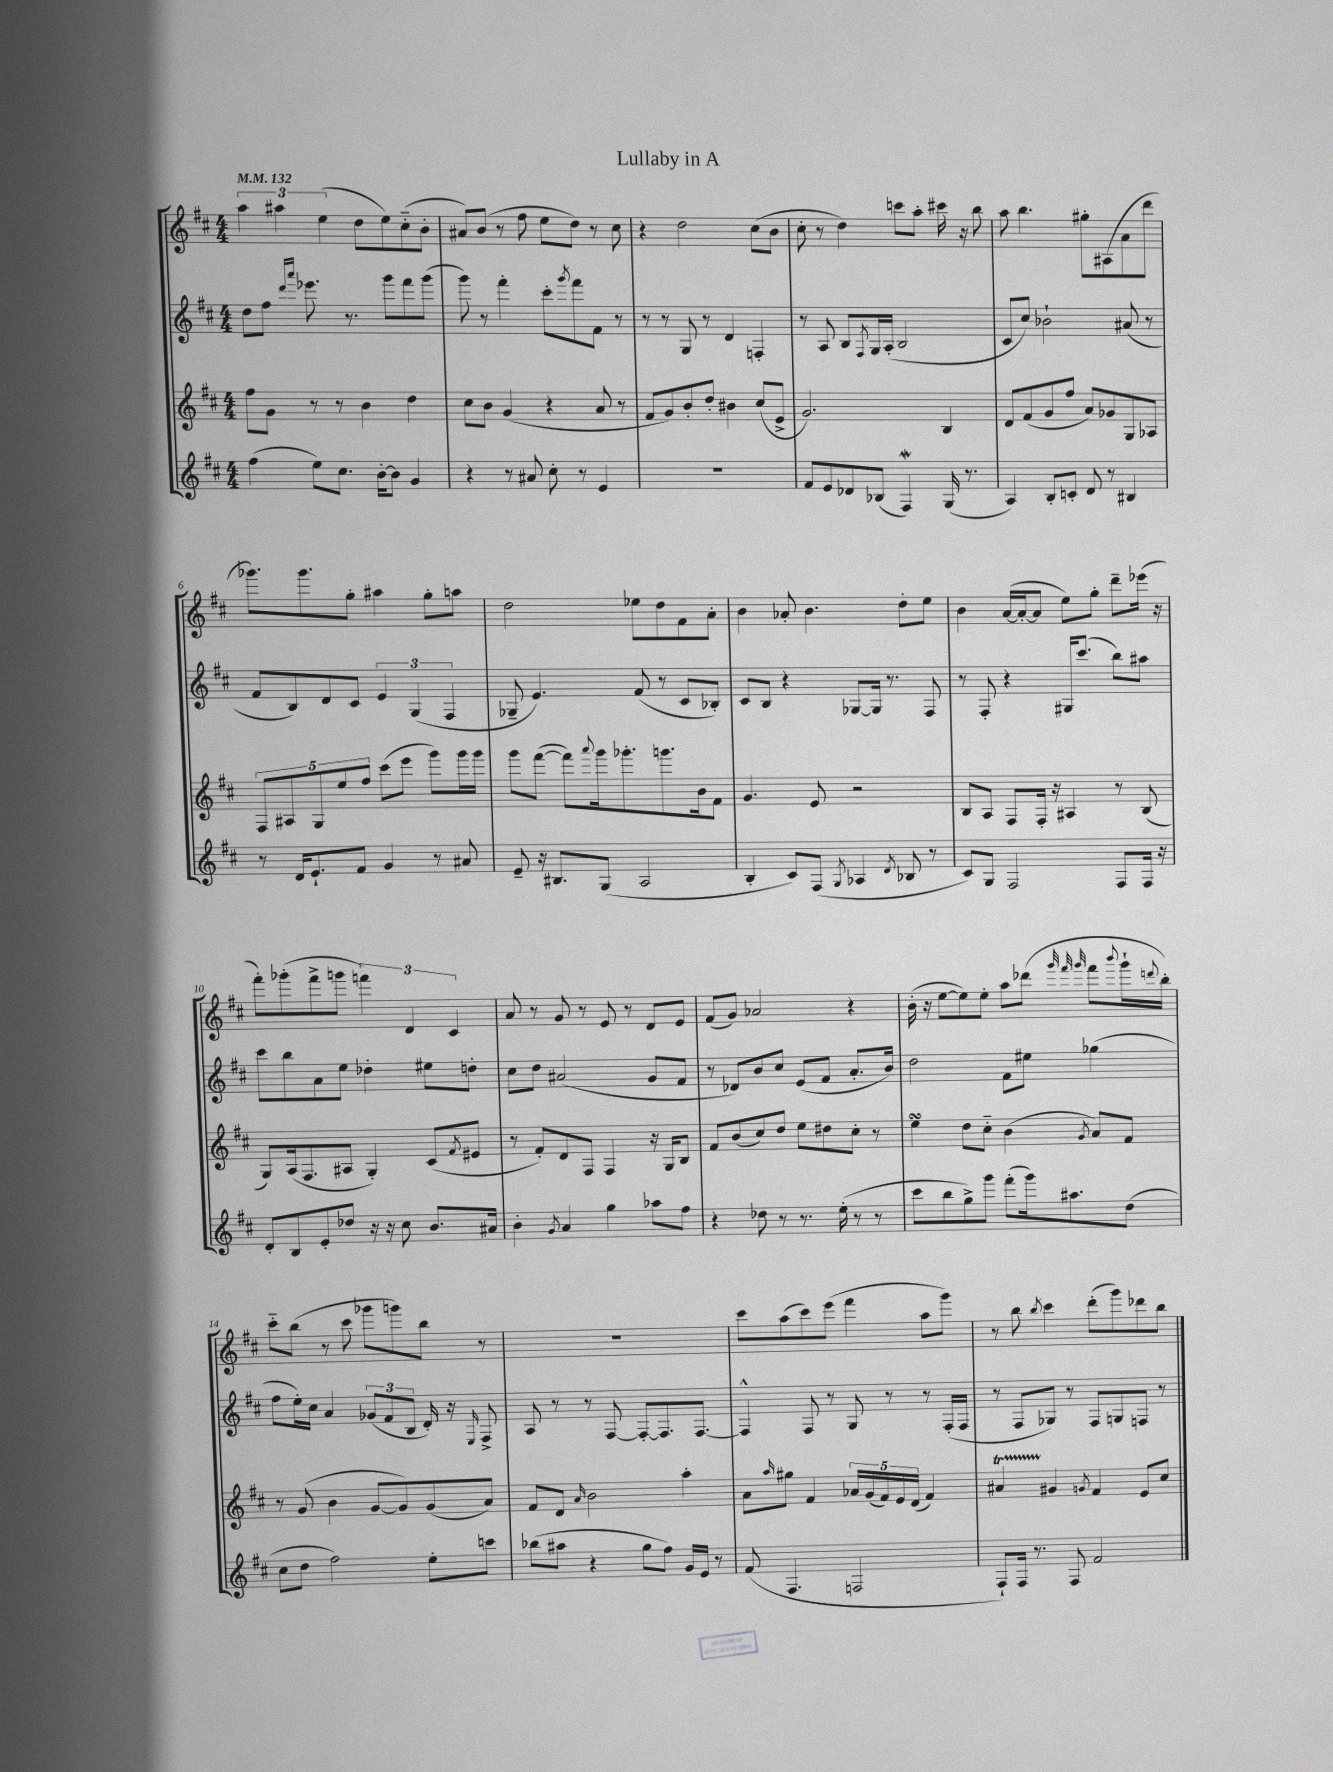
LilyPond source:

\header { title = "Lullaby in A" }
<<
\new StaffGroup <<
\new Staff = "s0" {
    \clef treble \key d \major \numericTimeSignature \time 4/4 \tempo 4 = 132
    \tuplet 3/2 { a''4 ais''4 e''4( } d''8 e''8) cis''8-_( b'8-. |
    ais'8) b'8( r8 fis''8 e''8 d''8) r8 cis''8 |
    r4 d''2 cis''8( b'8 |
    cis''8-. r8 d''4) c'''8 a''8-. cis'''16 r16 b''8 |
    a''8 b''4. gis''8-. ais8( a'8 d'''8 |
    ges'''8.) ges'''8. g''8-. ais''4 g''8-. a''8 |
    d''2 ees''8 d''8 fis'8 a'8-. |
    b'4 aes'8-. b'4. d''8-. e''8 |
    b'4 a'16~( a'16~-. a'8 e''8) g''8-. d'''8-- ees'''16( r16 |
    fis'''8-.) ges'''8-.( fis'''8-> g'''8 \tuplet 3/2 { f'''4) d'4 cis'4 } |
    a'8 r8 g'8 r8 e'8 r8 d'8 e'8 |
    fis'8( g'8) aes'2 r4 |
    b'16-.( r16 e''8~ e''8) e''8-. a''8 des'''8( \grace { g'''32 fis'''32 g'''32 } fis'''8 \appoggiatura { b'''8 } g'''16-! \appoggiatura { d'''8 } b''16-.) |
    cis'''8-_ b''8( r8 cis'''8 ges'''8 g'''8) b''8 r8 |
    R1 |
    cis'''8 a''8( cis'''8) e'''8( fis'''4 a''8 g'''8) |
    r8 b''8 \acciaccatura { b''8 } cis'''4 d'''8-.( g'''8) des'''8 b''8 \bar "|." |
}
\new Staff = "s1" {
    \clef treble \key d \major \numericTimeSignature \time 4/4
    d''8 fis''8 \grace { d'''16 a'''16 } ees'''8. r8. g'''8 fis'''8 g'''8( |
    g'''8) r8 fis'''4-. cis'''8-. \acciaccatura { g'''8 } fis'''8 fis'8 r8 |
    r8 r8 g8 r8 d'4 f4-. |
    r8 a8 b8 \acciaccatura { fis8 } g16 a16-.( b2 |
    cis'8 cis''8) bes'2-! ais'8( r8 |
    fis'8 b8) d'8 cis'8 \tuplet 3/2 { e'4 g4( fis4 } |
    ges8-- e'4.) fis'8( r8 cis'8 bes8-.) |
    cis'8 b8 r4 ges8~ ges16 r8. fis8 |
    r8 fis8-. r4 gis16 cis'''8.( b''8) ais''8 |
    cis'''8 b''8 a'8 e''8 des''4-. eis''8 d''8-. |
    cis''8 d''8 ais'2( g'8 fis'8 |
    r8 des'8) b'8 cis''8 e'8( fis'8 a'8.-. b'16) |
    d''2 fis'8 eis''8 ges''4( |
    fis''8 e''16-.) cis''16 a'4 \tuplet 3/2 { ges'8( fis'8 b8 } d'16-.) r16 \grace { e16 } fis8-> |
    a8 r8 r8 fis8~ fis8~-. fis8. fis8.~ |
    fis4-^ fis8 r8 g8 r8 r8 fis16-.( fis16 |
    r8 fis8 ges8) r8 fis8 g8 f8 r8 \bar "|." |
}
\new Staff = "s2" {
    \clef treble \key d \major \numericTimeSignature \time 4/4
    fis''8 g'8 r8 r8 b'4 d''4 |
    cis''8 b'8 g'4( r4 a'8 r8 |
    fis'8 g'8) b'8-. d''8-. bis'4 cis''8( e'8-> |
    g'2.) b4 |
    d'8 fis'8( g'8 fis''8 a'8) ges'8 g8 aes8 |
    \tuplet 5/4 { fis8 ais8 g8 e''8 fis''8 } cis'''8( e'''8 g'''8) g'''16 g'''16 |
    g'''8 fis'''8~( fis'''8) \appoggiatura { a'''8 } g'''16 ges'''8.-. g'''8. b'16 fis'8 |
    g'4. e'8 r2 |
    b8 a8 fis8 fis16-. r16 ais4 r8 b8( |
    g8) a16( fis8. ais8 g4-.) cis'8( \acciaccatura { fis'8 } eis'8 |
    r8 fis'8-.) d'8 fis8 fis4 r16 g16 b8 |
    fis'8 b'8( cis''8) d''8 e''8 dis''8 cis''8-. r8 |
    e''4\turn d''8 cis''8-_ b'4( \acciaccatura { g'8 } a'8) fis'8 |
    r8 g'8( b'4 g'8~ g'8) g'8( a'8) |
    fis'8 d'8 \grace { a'16 } b'2 a''4-. |
    a'8 \grace { a''16 } gis''8 fis'4 \tuplet 5/4 { aes'16 g'16( fis'16) e'16 d'16( } fis'4) |
    ais'4\startTrillSpan gis'4\stopTrillSpan \acciaccatura { g'8 } fis'4 e'8 cis''8 \bar "|." |
}
\new Staff = "s3" {
    \clef treble \key d \major \numericTimeSignature \time 4/4
    fis''4( e''8) cis''8. b'16~-. b'8 g'4 |
    r4 r8 ais'8 cis''8-. r8 e'4 |
    R1 |
    fis'8 e'8 des'8 bes8( fis4\mordent) g16( r8. |
    a4) b8-. c'8-. d'8 r8 bis4 |
    r8 d'16 e'8.-! fis'8 g'4 r8 ais'8 |
    e'8-- r16 bis8. g8( a2 |
    b4-. cis'8) fis8( \acciaccatura { g8 } aes4 \acciaccatura { d'8 } bes8 r8 |
    cis'8) g8 fis2 fis8 fis16 r16 |
    d'8-. b8 e'8-. des''8 r16 r16 cis''8 b'8. ais'16 |
    b'4-. \acciaccatura { g'8 } a'4 g''4 aes''8 fis''8 |
    r4 des''8 r8 r8. e''16-.( r8 r8 |
    cis'''8 b''8 g''8->) g'''8 fis'''8-.( g'''16) ais''8. d''8( |
    cis''8 d''8 fis''2) e''8-. c'''8 |
    bes''8( ais''8 r4 g''8 fis''8) g'16 e'16 r8 |
    fis'8( fis4. f2 |
    fis8-!) fis16 r8. fis8 fis'2 \bar "|." |
}
>>
>>
